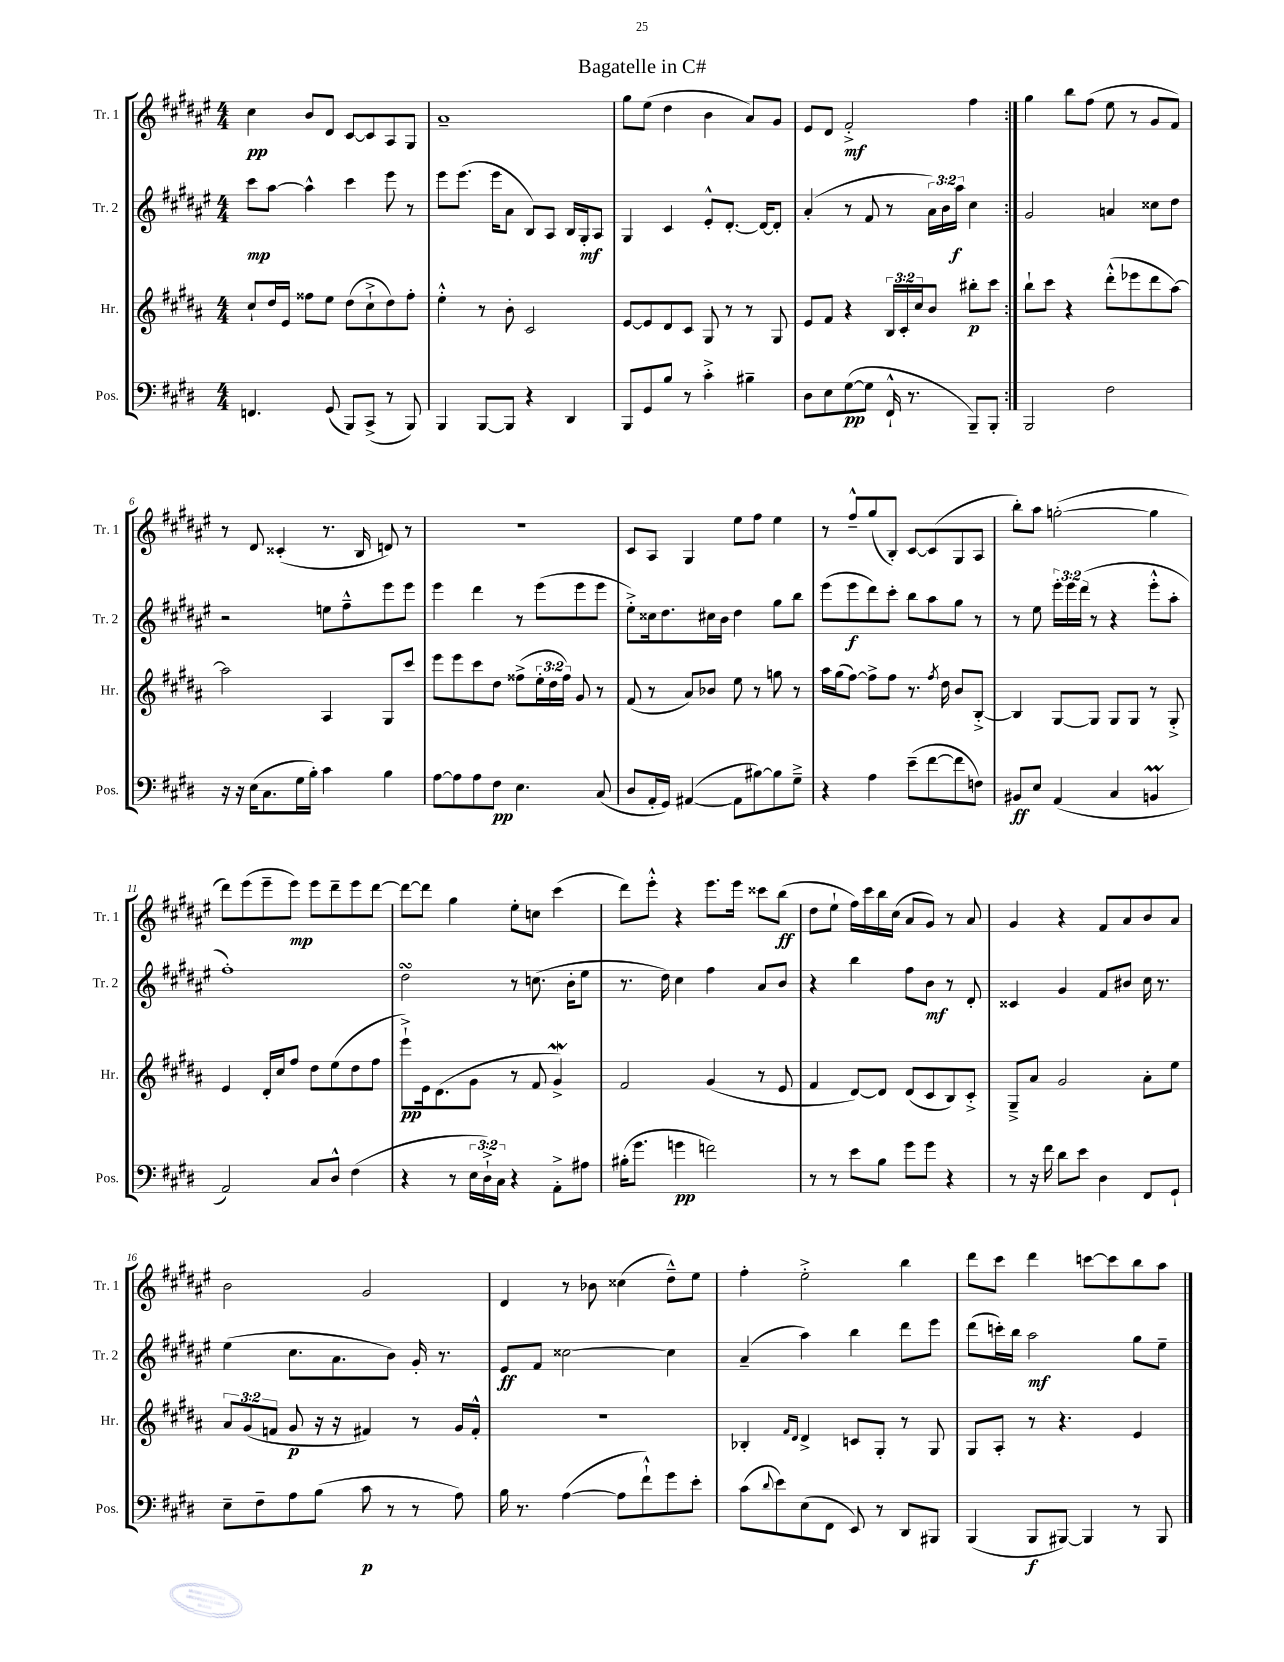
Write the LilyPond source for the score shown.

\header { title = "Bagatelle in C#" }
<<
\new StaffGroup <<
\new Staff = "s0" \with { instrumentName = "Tr. 1" shortInstrumentName = "Tr. 1" } {
    \clef treble \key fis \major \numericTimeSignature \time 4/4
    \repeat volta 2 { cis''4\pp b'8 dis'8 cis'8~ cis'8 ais8 gis8 |
    ais'1-- |
    gis''8 eis''8( dis''4 b'4 ais'8) gis'8 |
    eis'8 dis'8 fis'2-.->\mf fis''4 | }
    gis''4 b''8 fis''8( eis''8 r8 gis'8 fis'8) |
    r8 dis'8 cisis'4-.( r8. b16 d'8) r8 |
    R1 |
    cis'8 ais8 gis4 eis''8 fis''8 eis''4 |
    r8 fis''8---^ gis''8( b8-.) cis'8~ cis'8( gis8 ais8 |
    b''8-.) ais''8 g''2~-.( g''4 |
    dis'''8) eis'''8( eis'''8-- eis'''8\mp) eis'''8 dis'''8-- eis'''8 dis'''8~ |
    dis'''8~ dis'''8 gis''4 eis''8-. c''8 cis'''4( |
    dis'''8) eis'''8-.-^ r4 eis'''8. eis'''16 cisis'''8 b''8\ff( |
    dis''8 eis''8-! fis''16) cis'''16 b''16 cis''16( ais'8 gis'8) r8 ais'8 |
    gis'4 r4 fis'8 ais'8 b'8 ais'8 |
    b'2 gis'2 |
    dis'4 r8 bes'8 cisis''4( dis''8---^) eis''8 |
    fis''4-. eis''2-.-> b''4 |
    dis'''8 cis'''8 dis'''4 c'''8~ c'''8 b''8 ais''8 \bar "|." |
}
\new Staff = "s1" \with { instrumentName = "Tr. 2" shortInstrumentName = "Tr. 2" } {
    \clef treble \key fis \major \numericTimeSignature \time 4/4 \override Staff.TupletNumber.text = #tuplet-number::calc-fraction-text
    \repeat volta 2 { cis'''8\mp ais''8~ ais''4-^ cis'''4 eis'''8 r8 |
    eis'''8 eis'''8.( eis'''16 ais'8 b8) ais8 b16 gis16-.\mf ais8 |
    gis4 cis'4 eis'8-.-^ dis'8.~-. dis'16~ dis'8-. |
    ais'4-.( r8 fis'8 r8 \tuplet 3/2 { ais'16) b'16 ais''16\f } cis''4 | }
    gis'2 a'4 cisis''8 dis''8 |
    r2 e''8 fis''8---^ eis'''8 eis'''8 |
    eis'''4 dis'''4 r8 eis'''8( eis'''8 eis'''8 |
    eis''8-.->) cisis''16 dis''8. cis''16 b'16 dis''4 gis''8 b''8 |
    eis'''8( eis'''8\f dis'''8) cis'''8-. b''8 ais''8 gis''8 r8 |
    r8 eis''8 \tuplet 3/2 { eis'''16-. eis'''16 dis'''16( } r8 r4 eis'''8-.-^ ais''8-. |
    fis''1-.) |
    dis''2\turn r8 c''8.( b'16-. eis''8 |
    r8. dis''16) cis''4 fis''4 ais'8 b'8 |
    r4 b''4 fis''8 b'8\mf r8 dis'8-. |
    cisis'4 gis'4 fis'8 bis'8 cis''16 r8. |
    eis''4( cis''8. ais'8. b'8) gis'16-. r8. |
    eis'8\ff fis'8 cisis''2~ cisis''4 |
    ais'4--( ais''4) b''4 dis'''8 eis'''8 |
    dis'''8( c'''16-.) b''16 ais''2\mf gis''8 eis''8-- \bar "|." |
}
\new Staff = "s2" \with { instrumentName = "Hr." shortInstrumentName = "Hr." } {
    \clef treble \key b \major \numericTimeSignature \time 4/4 \override Staff.TupletNumber.text = #tuplet-number::calc-fraction-text
    \repeat volta 2 { cis''8-! dis''16 e'16 fisis''8 e''8 dis''8( cis''8-!-> dis''8) fisis''8-. |
    e''4-.-^ r8 b'8-. cis'2 |
    e'8~ e'8 dis'8 cis'8 gis8 r8 r8 gis8 |
    e'8 fis'8 r4 \tuplet 3/2 { b16 cis'16-. cis''16 } b'8 bis''8-.\p cis'''8 | }
    b''8-! cis'''8 r4 dis'''8-.-^( ees'''8 dis'''8 ais''8~) |
    ais''2 ais4 gis8 cis'''8 |
    e'''8 e'''8 cis'''8 dis''8 fisis''8->( \tuplet 3/2 { e''16-. dis''16 fisis''16) } gis'8 r8 |
    fis'8( r8 ais'8) bes'8 e''8 r8 g''8 r8 |
    ais''16 gis''16( fis''8~) fis''8-> fis''8 r8. \acciaccatura { fis''8 } dis''16 b'8 b8~-.-> |
    b4 gis8~ gis8 gis8 gis8 r8 gis8-.-> |
    e'4 dis'16-. cis''16 fis''8 dis''8 e''8( dis''8 fis''8 |
    e'''8-!->\pp) e'16 dis'8.( gis'8 r8 fis'8 gis'4->\mordent) |
    fis'2 gis'4( r8 e'8 |
    fis'4 dis'8~) dis'8 dis'8( cis'8 b8) cis'8-.-> |
    gis8---> ais'8 gis'2 ais'8-. e''8 |
    \tuplet 3/2 { ais'8 gis'8( f'8 } gis'8\p r16 r16 fis'4) r8 gis'16 fis'16-.-^ |
    R1 |
    bes4-. \grace { fis'16 dis'16 } dis'4-> c'8 gis8-. r8 gis8 |
    gis8 ais8-. r8 r4. e'4 \bar "|." |
}
\new Staff = "s3" \with { instrumentName = "Pos." shortInstrumentName = "Pos." } {
    \clef bass \key e \major \numericTimeSignature \time 4/4 \override Staff.TupletNumber.text = #tuplet-number::calc-fraction-text
    \repeat volta 2 { f,4. gis,8( b,,8) cis,8->( r8 b,,8) |
    b,,4 b,,8~ b,,8 r4 dis,4 |
    b,,8 gis,8 b8 r8 cis'4-.-> bis4-- |
    dis8 e8 gis8~\pp( gis8 fis,16-!-^ r8. b,,8--) b,,8-. | }
    b,,2 fis2 |
    r16 r16 e16( cis8. gis16 b16-.) cis'4 b4 |
    a8~ a8 a8 fis8\pp e4. cis8( |
    dis8 a,16-. gis,16) ais,4~( ais,8 bis8~) bis8 gis8---> |
    r4 a4 e'8--( fis'8~ fis'8 f8) |
    bis,8\ff e8 a,4( cis4 b,4\prall |
    a,2) cis8 dis8-^ fis4( |
    r4 r8 \tuplet 3/2 { e16 dis16-!->) cis16 } r4 a,8-.-> ais8 |
    bis16-.( gis'8. g'4\pp f'2) |
    r8 r8 e'8 b8 gis'8 gis'8 r4 |
    r8 r16 fis'16 dis'8 e'8 dis4 fis,8 gis,8-! |
    e8-- fis8-- a8 b8( cis'8\p r8 r8 a8) |
    b16 r8. a4~( a8 fis'8-!-^) gis'8 e'8-. |
    cis'8( \appoggiatura { dis'8 } e'8) e8( fis,8 e,8) r8 dis,8 bis,,8 |
    b,,4( b,,8\f bis,,8~) bis,,4 r8 bis,,8 \bar "|." |
}
>>
>>
